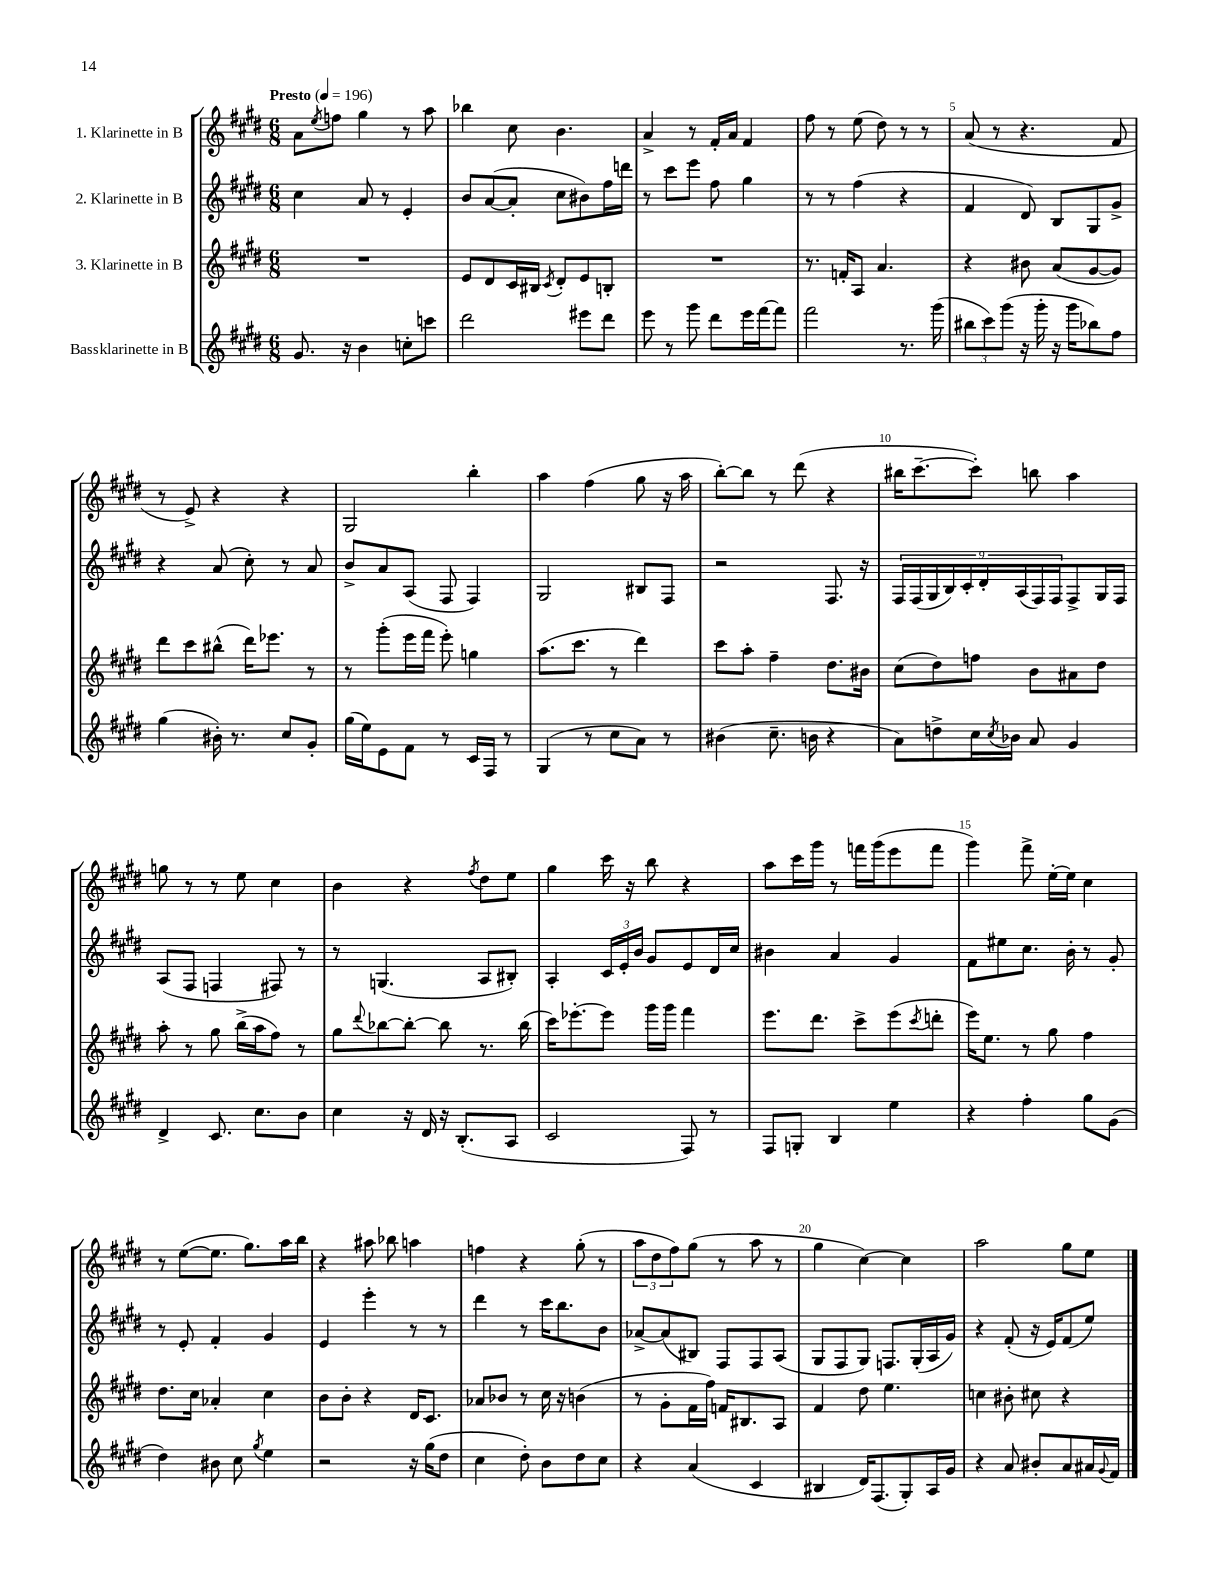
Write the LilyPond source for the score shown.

<<
\new StaffGroup <<
\new Staff = "s0" \with { instrumentName = "1. Klarinette in B" } {
    \clef treble \key e \major \numericTimeSignature \time 6/8 \tempo "Presto" 4 = 196
    a'8 \acciaccatura { e''8 } f''8 gis''4 r8 a''8 |
    bes''4 cis''8 b'4. |
    a'4-> r8 fis'16-. a'16 fis'4 |
    fis''8 r8 e''8( dis''8) r8 r8 |
    a'8( r8 r4. fis'8 |
    r8 e'8->) r4 r4 |
    gis2 b''4-. |
    a''4 fis''4( gis''8 r16 a''16 |
    b''8~-.) b''8 r8 dis'''8( r4 |
    bis''16 cis'''8.~-- cis'''8-.) b''8 a''4 |
    g''8 r8 r8 e''8 cis''4 |
    b'4 r4 \acciaccatura { fis''8 } dis''8 e''8 |
    gis''4 cis'''16 r16 b''8 r4 |
    a''8 cis'''16 gis'''16 r8 f'''16 gis'''16( e'''8 f'''8 |
    gis'''4) fis'''8-> e''16~-. e''16 cis''4 |
    r8 e''8~( e''8. gis''8.) a''16 b''16 |
    r4 ais''8 bes''8 a''4 |
    f''4 r4 gis''8-.( r8 |
    \tuplet 3/2 { a''8 dis''8 fis''8) } gis''8( r8 a''8 r8 |
    gis''4 cis''4~) cis''4 |
    a''2 gis''8 e''8 \bar "|." |
}
\new Staff = "s1" \with { instrumentName = "2. Klarinette in B" } {
    \clef treble \key e \major \numericTimeSignature \time 6/8
    cis''4 a'8 r8 e'4-. |
    b'8 a'8~( a'8-. cis''8 bis'8) fis''16 d'''16 |
    r8 cis'''8 e'''8 fis''8 gis''4 |
    r8 r8 fis''4( r4 |
    fis'4 dis'8) b8 gis8 gis'8-> |
    r4 a'8( cis''8-.) r8 a'8 |
    b'8-> a'8 a8( fis8 fis4) |
    gis2 bis8 fis8 |
    r2 fis8. r16 |
    \tuplet 9/8 { fis16 fis16( gis16 b16) cis'16-. dis'16-. a16( fis16) fis16 } fis8-> gis16 fis16 |
    a8( fis8 f4 fis8) r8 |
    r8 g4.( a8 bis8-.) |
    a4-. \tuplet 3/2 { cis'16 e'16-. b'16 } gis'8 e'8 dis'16 cis''16 |
    bis'4 a'4 gis'4 |
    fis'8 eis''8 cis''8. b'16-. r8 gis'8-. |
    r8 e'8-. fis'4-. gis'4 |
    e'4 e'''4-. r8 r8 |
    dis'''4 r8 cis'''16 b''8. b'8 |
    aes'8~-> aes'8( bis8) fis8 fis8 a8( |
    gis8 fis8 gis8) f8. gis16-.( a16 gis'16) |
    r4 fis'8-.( r16 e'16) fis'8( e''8) \bar "|." |
}
\new Staff = "s2" \with { instrumentName = "3. Klarinette in B" } {
    \clef treble \key e \major \numericTimeSignature \time 6/8
    R2. |
    e'8 dis'8 cis'16 bis16 \acciaccatura { cis'8 } dis'8-. e'8 b8-. |
    R2. |
    r8. f'16-. a8 a'4. |
    r4 bis'8 a'8( gis'8~ gis'8) |
    dis'''8 cis'''8 bis''8-^( dis'''16) ees'''8. r8 |
    r8 gis'''8-.( e'''16 fis'''16 e'''8-.) g''4 |
    a''8.( cis'''8. r8 dis'''4) |
    cis'''8 a''8-. fis''4-- dis''8. bis'16 |
    cis''8( dis''8) f''8 b'8 ais'8 dis''8 |
    a''8-. r8 gis''8 b''16->( a''16 fis''8) r8 |
    gis''8 \appoggiatura { dis'''8 } bes''8~ bes''8~-. bes''8 r8. bes''16( |
    cis'''16) ees'''8.~-. ees'''8 gis'''16 gis'''16 fis'''4 |
    e'''8. dis'''8. cis'''8-> e'''8( \acciaccatura { cis'''8 } d'''8-. |
    e'''16) e''8. r8 gis''8 fis''4 |
    dis''8. cis''16 aes'4-. cis''4 |
    b'8 b'8-. r4 dis'16 cis'8. |
    aes'8 bes'8 r8 cis''16 r16 b'4( |
    r8 gis'8-. fis'16 fis''16) f'16 bis8. a8 |
    fis'4 dis''8 e''4. |
    c''4 bis'8-. cis''8 r4 \bar "|." |
}
\new Staff = "s3" \with { instrumentName = "Bassklarinette in B" } {
    \clef treble \key e \major \numericTimeSignature \time 6/8
    gis'8. r16 b'4 c''8-. c'''8 |
    dis'''2 eis'''8 dis'''8 |
    e'''8 r8 gis'''8 dis'''8 e'''16 fis'''16~ fis'''8 |
    fis'''2 r8. gis'''16( |
    \tuplet 3/2 { bis''8 cis'''8) gis'''8( } r16 gis'''16-. r16 gis'''16 bes''8) fis''8 |
    gis''4( bis'16-.) r8. cis''8 gis'8-. |
    gis''16( e''16) e'8 fis'8 r8 cis'16 fis16 r8 |
    gis4( r8 cis''8 a'8) r8 |
    bis'4( cis''8.-- b'16 r4 |
    a'8) d''8-> cis''16 \acciaccatura { cis''8 } bes'16 a'8 gis'4 |
    dis'4-> cis'8. cis''8. b'8 |
    cis''4 r16 dis'16 r16 b8.-.( a8 |
    cis'2 fis8) r8 |
    fis8 g8-. b4 e''4 |
    r4 fis''4-. gis''8 gis'8( |
    dis''4) bis'8 cis''8 \acciaccatura { gis''8 } e''4 |
    r2 r16 gis''16( dis''8 |
    cis''4 dis''8-.) b'8 dis''8 cis''8 |
    r4 a'4( cis'4 |
    bis4 dis'16) fis8.( gis8-.) a16 gis'16 |
    r4 a'8 bis'8-. a'8 ais'16 \appoggiatura { gis'8 } fis'16 \bar "|." |
}
>>
>>
\layout { \context { \Score \override BarNumber.break-visibility = ##(#f #t #t) barNumberVisibility = #(every-nth-bar-number-visible 5) } }
